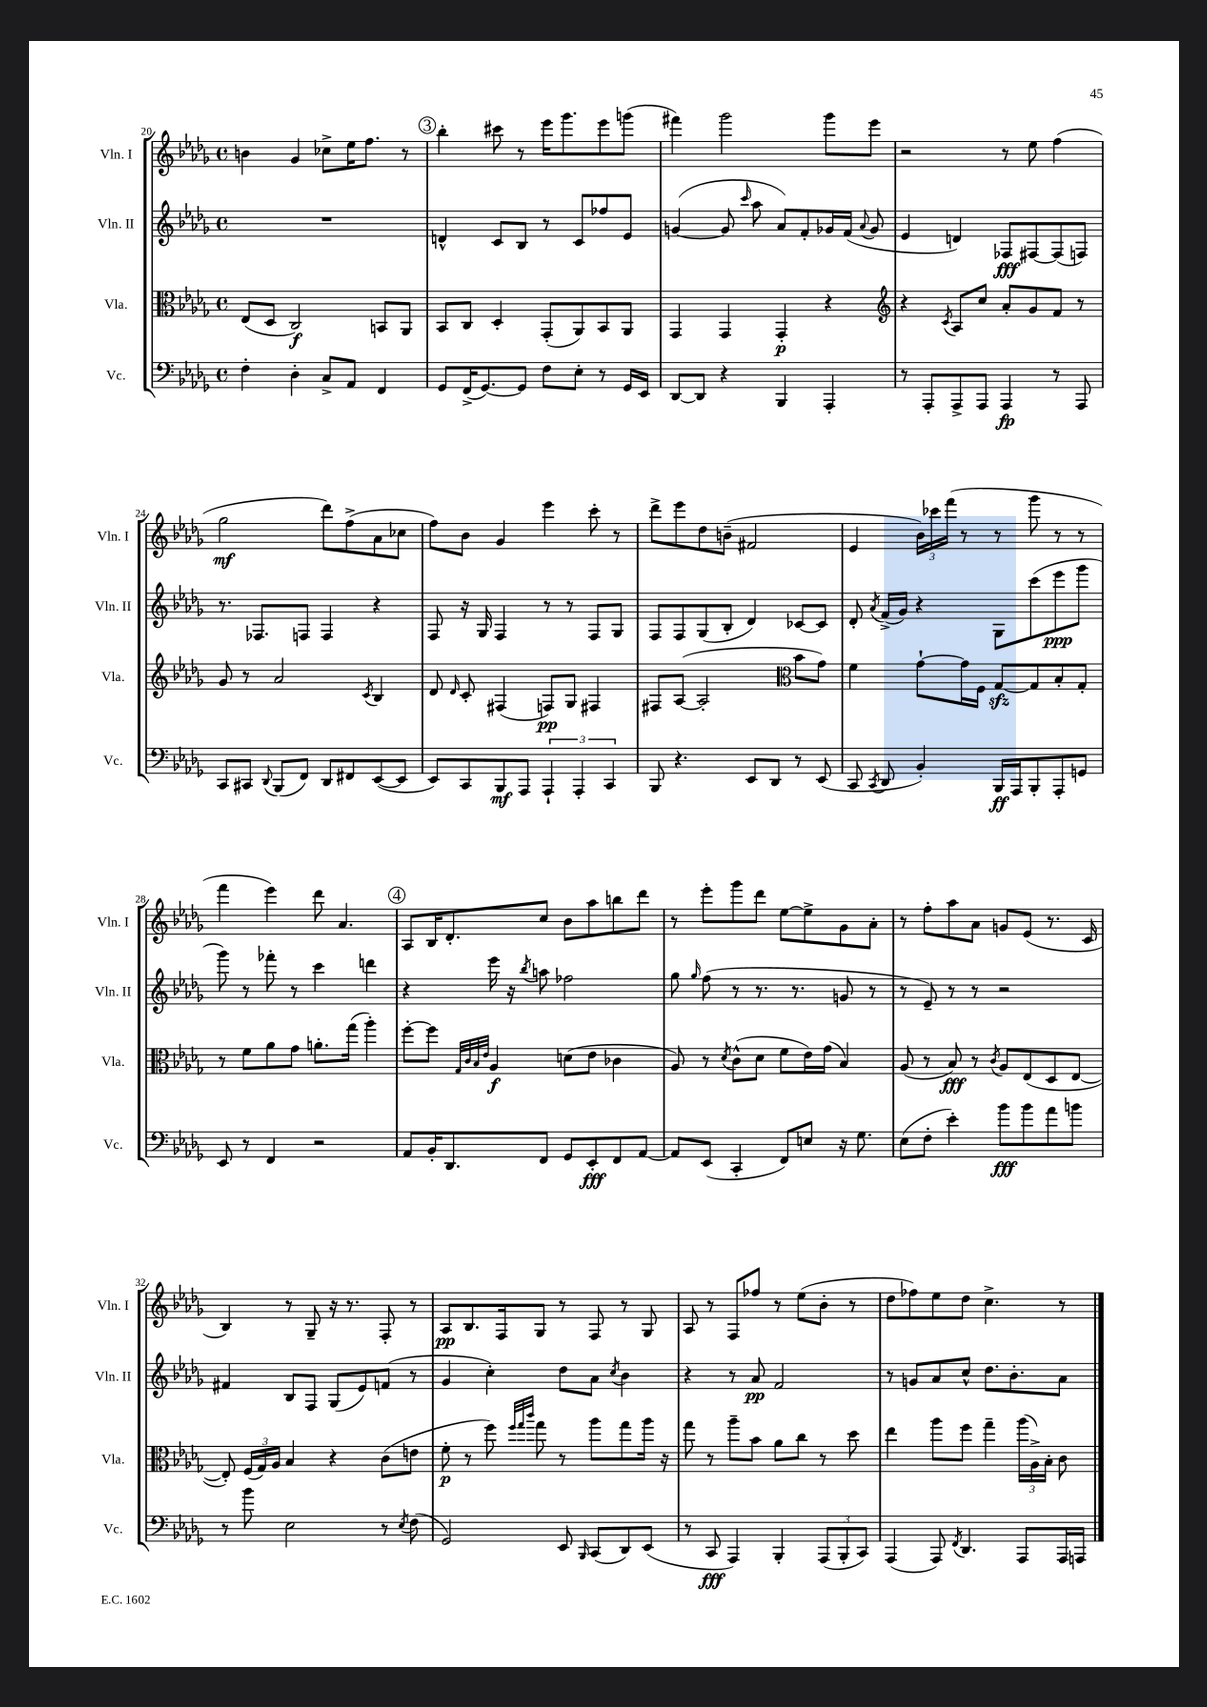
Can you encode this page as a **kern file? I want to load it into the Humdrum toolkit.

**kern	**kern	**kern	**kern
*staff4	*staff3	*staff2	*staff1
*clefF4	*clefC3	*clefG2	*clefG2
*k[b-e-a-d-g-]	*k[b-e-a-d-g-]	*k[b-e-a-d-g-]	*k[b-e-a-d-g-]
*M4/4	*M4/4	*M4/4	*M4/4
*met(c)	*met(c)	*met(c)	*met(c)
4F'\	(8E-/L	1r	4b\
.	8D-/J	.	.
4D-'\	2C/)	.	4g-/
8C^/L	.	.	8cc-^\L
8AA-/J	.	.	16ee-\K
.	.	.	8.ff\J
4FF/	8BB/L	.	.
.	8AA-/J	.	8r
=	=	=	=
8GG-/L	8BB-/L	4d^^/	4bb-'\
(16FF^/K	8C/J	.	.
[8.GG-/)	.	.	.
.	4D-'/	8c/L	8ccc#\
8GG-/]J	.	8B-/J	8r
8F\L	(8GG-'/L	8r	16eee-\LK
.	.	.	8.ggg-\
8E-'\J	8AA-/)	8c/L	.
8r	8BB-/	8ff-/	8eee-\
16GG-/LL	8AA-/J	8e-/J	(8ggg\J
16EE-/JJ	.	.	.
=	=	=	=
[8DD-/L	4GG-/	([4g/	4fff#\)
8DD-/]J	.	.	.
4r	4GG-/	8g/]	2ggg-\
.	.	16qqccc/	.
.	.	8aa-\	.
4BBB-/	4GG-'/	8a-/L)	.
.	.	8f'/	.
4AAA-'/	4r	16g-/L	8ggg-\L
.	.	(16f/JJ	.
.	.	8qqa-/	.
.	.	8g-/	8eee-\J
=	=	=	=
*	*clefG2	*	*
8r	4r	4e-/	2r
8AAA-'/L	.	.	.
.	8qc/	.	.
8AAA-^/	8A-/L	4d/)	.
8AAA-/J	8cc/J	.	.
4AAA-/	8a-'/L	8F-/L	8r
.	8g-/	[8F#/	8ee-\
8r	8f/J	(8F#/]	(4ff\
8AAA-/	8r	8F/J)	.
=	=	=	=
8CC/L	8g-/	8.r	2gg-\
8CC#/J	8r	.	.
.	.	8.F-/L	.
8qqDD-/	.	.	.
(8BBB-/L	2a-/	.	.
8FF/J)	.	8F/J	.
8DD-/L	.	4F/	8ddd-\L)
8FF#/	.	.	(8ff^\
.	8qc/	.	.
([8EE-/	4B-/	4r	8a-\
8EE-/]J	.	.	8cc-\J
=	=	=	=
8EE-/L)	8d-/	8F/	8ff\L)
.	16qqd-/	.	.
8CC/	8c'/	16r	8b-\J
.	.	16G-/	.
8BBB-/	(4F#/	4F/	4g-/
8AAA-/J	.	.	.
6AAA-`/	8F/L)	8r	4eee-\
.	8G-/J	8r	.
6AAA-'/	.	.	.
.	4F#/	8F/L	8ccc'\
6CC/	.	.	.
.	.	8G-/J	8r
=	=	=	=
8BBB-/	8F#/L	8F/L	8ddd-^\L
4.r	([8A-/J	8F/	8eee-\
.	2A-'/]	(8G-/	8dd-\
.	.	8B-'/J	(8b~\J
8EE-/L	.	4d-/)	2f#/
8DD-/J	.	.	.
*	*clefC3	*	*
8r	8b-\L	[8c-/L	.
(8EE-/	8g-\J)	8c-/]J	.
=	=	=	=
8CC/	4f\	8d-'/	4e-/
8qCC/	.	8qa-/	.
8DD-/	.	(16f^/LL	.
.	.	16g-/JJ)	.
4BB-'/)	[8g-`\L	4r	24b-\LL)
.	.	.	24ccc-\
.	.	.	(24fff\JJ
.	16g-\]L	.	8r
.	16F\JJ	.	.
16BBB-/LL	[8G-/L	8G-\L	8r
16AAA-/J	.	.	.
8BBB-'/	8G-/]	(8ccc\	8ggg-\
8AAA-'/	8B-'/	8eee-\	8r
8GG/J	8G-'/J	8ggg-\J	8r
=	=	=	=
8EE-/	8r	8ggg-\)	4fff\
8r	8f\L	8r	.
4FF/	8a-\	8fff-'\	4eee-\)
.	8g-\J	8r	.
2r	8.a'\L	4ccc\	8ddd-\
.	.	.	4.a-/
.	(16gg-\Jk	.	.
.	4aa-'\)	4ddd\	.
=	=	=	=
8AA-/L	[8ff'\L	4r	8A-/L
16BB-'/K	8ff\]J	.	16B-/K
8.DD-/	.	.	8.d-'/
.	32qqG-/LLL	.	.
.	32qqc/	.	.
.	32qqB-/	.	.
.	32qqe-/JJJ	.	.
.	4A-/	16eee-\	.
.	.	16r	.
.	.	8qbb-/	.
8FF/J	.	8aa\	8cc/J
8GG-/L	(8d\L	2ff-\	8b-\L
8EE-'/	8e-\J	.	8aa-\
8FF/	4c-\	.	8bb\
[8AA-/J	.	.	8ddd-\J
=	=	=	=
8AA-/]L	8A-/)	8gg-\	8r
.	.	16qqgg-/	.
(8EE-/J	8r	(8ff\	8eee-'\L
.	8qd-/	.	.
4CC'/	(8c^^\L	8r	8ggg-\
.	8d-\J	8.r	8ddd-\J
8FF/L)	8f\L	.	[8ee-\L
.	.	8.r	.
8E/J	16e-\L)	.	8ee-^\]
.	(16g-\JJ	.	.
16r	4B-/)	8g/	8g-\
8.G-\	.	.	.
.	.	8r	8a-'\J
=	=	=	=
(8E-\L	(8A-/	8r	8r
8F'\J	8r	8e-~/)	8ff'\L
4e-'\)	8B-/)	8r	8aa-\
.	8r	8r	8a-\J
.	8qc/	.	.
8b-\L	8A-/L	2r	8g/L
8b-\	(8E-/	.	(8e-/J
8a-\	8D-/	.	8.r
8b\J	[8E-/J	.	.
.	.	.	16c/
=	=	=	=
8r	8E-'/])	4f#/	4B-/)
8b-\	(24F/LL	.	.
.	24G-/)	.	.
.	24A-/JJ	.	.
2E-\	4B-/	8B-/L	8r
.	.	8F/J	8G-~/
.	4r	(8G-/L	16r
.	.	.	8.r
.	.	8e-/)	.
8r	(8c\L	(8f/J	8F'/
8qE-/	.	.	.
(8F\	8e\J	8r	8r
=	=	=	=
2GG-/)	8f'\	4g-/	8A-/L
.	8r	.	8.B-/
.	8ff\)	4cc'\)	.
.	.	.	16F/k
.	32qqff/LLL	.	.
.	32qqgg-/	.	.
.	32qqccc/JJJ	.	.
.	8gg-\	.	8G-/J
8EE-/	8r	8dd-\L	8r
16qqBBB-/	.	.	.
(8CC/L	8aa-\L	8a-\J	8F/
.	.	8qcc/	.
8DD-/)	8gg-\	4b-\	8r
(8EE-/J	16aa-\Jk	.	8G-/
.	16r	.	.
=	=	=	=
8r	8gg-\	4r	8A-/
8CC/	8r	.	8r
4AAA-/)	8aa-~\L	8r	8F/L
.	8b-\J	8a-/	8ff-/J
4BBB-'/	8a-\L	2f/	8r
.	8cc\J	.	(8ee-\L
(12AAA-/L	8r	.	8b-'\J
12BBB-'/	.	.	.
.	8dd-\	.	8r
12CC/J)	.	.	.
=	=	=	=
(4AAA-/	4ee-\	8r	8dd-\L
.	.	8g/L	8ff-\)
8AAA-/)	8aa-\L	8a-/	8ee-\
8qFF/	.	.	.
4.DD-/	8ff\J	8cc^^/J	8dd-\J
.	4gg-~\	8.dd-\L	4.cc^\
.	.	8.b-'\	.
8AAA-/L	(24aa-\LL	.	.
.	24A-^\)	.	.
.	24B-'\JJ	.	.
16AAA-/L	8c\	8a-\J	8r
16AAA/JJ	.	.	.
==	==	==	==
*-	*-	*-	*-
